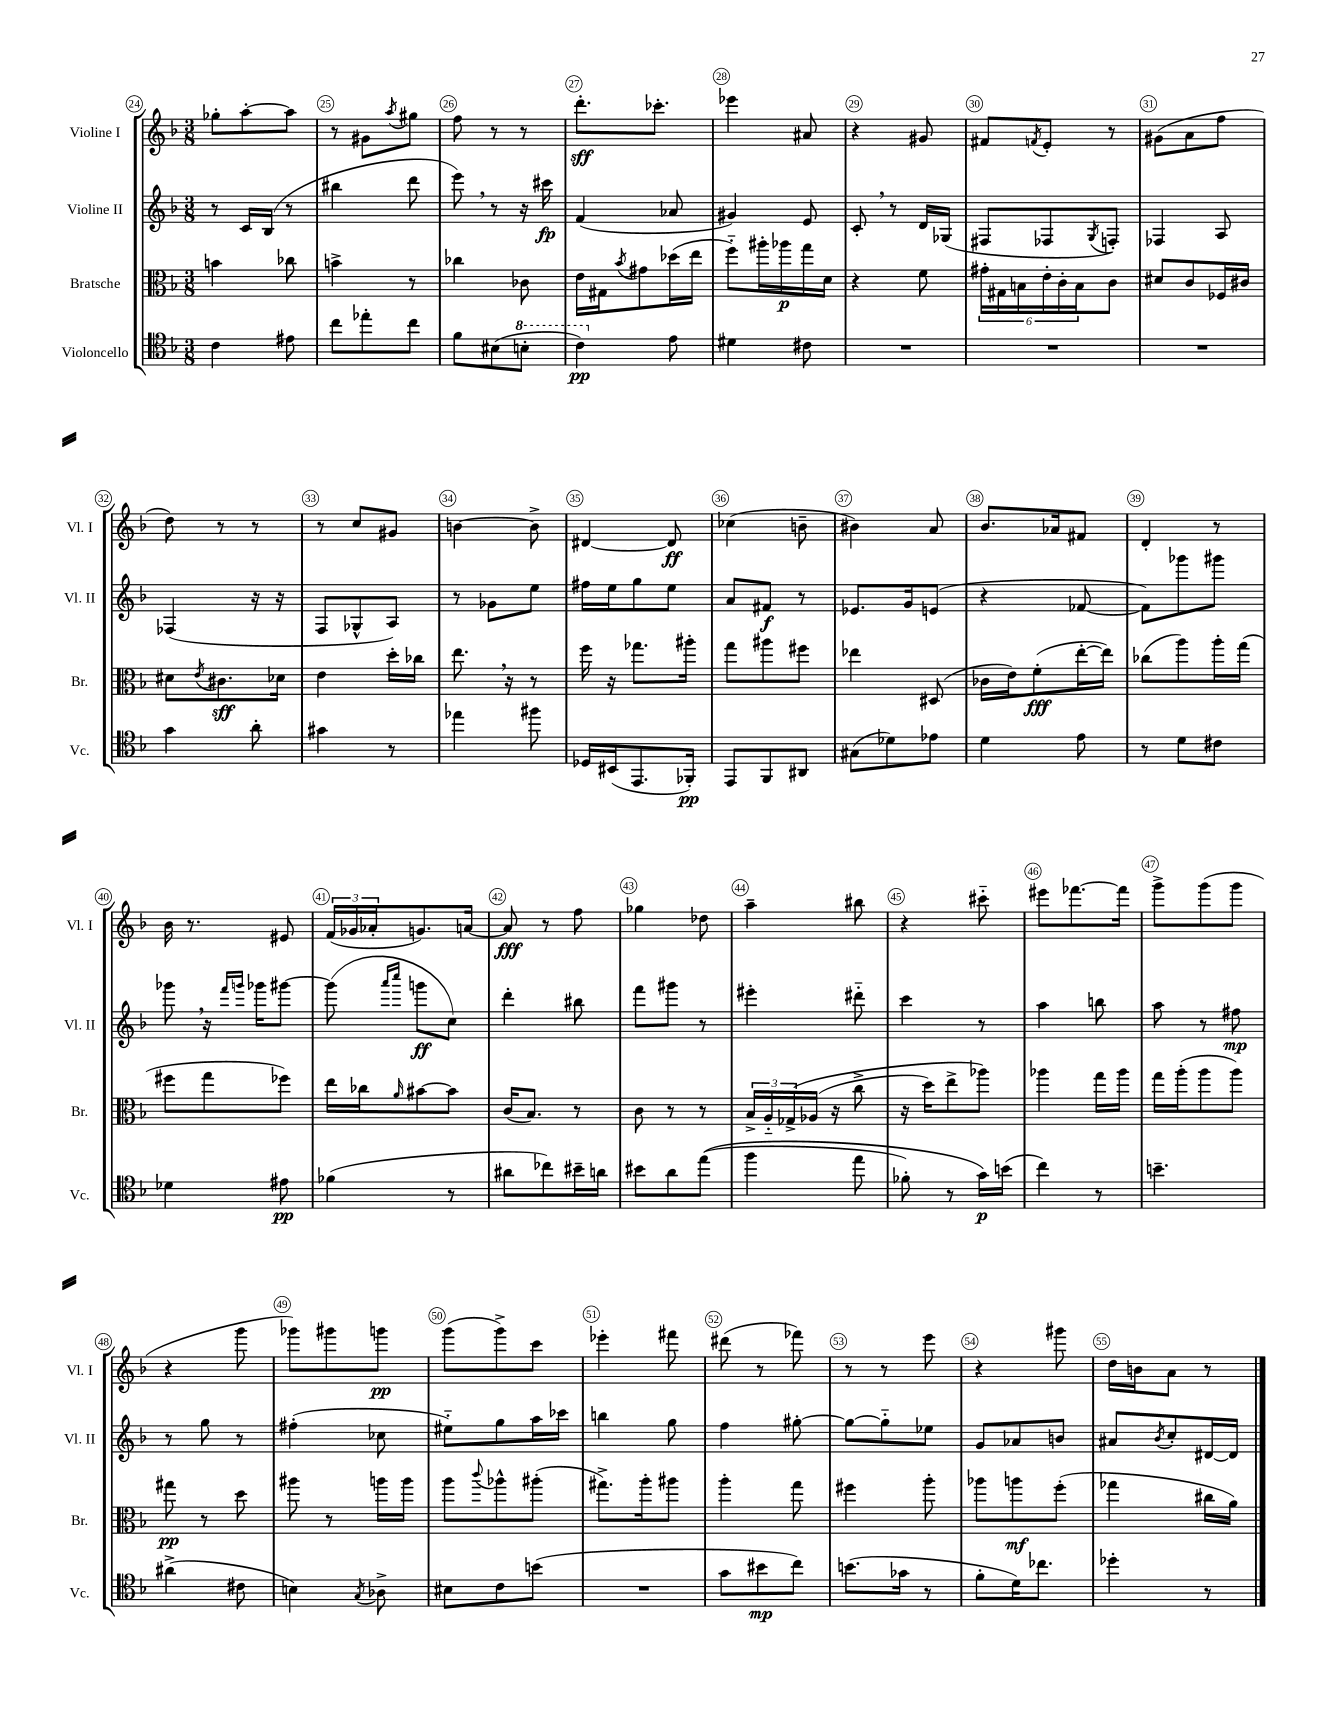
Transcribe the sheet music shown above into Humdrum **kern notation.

**kern	**dynam	**kern	**dynam	**kern	**dynam	**kern	**dynam
*part4	*part4	*part3	*part3	*part2	*part2	*part1	*part1
*staff4	*staff4	*staff3	*staff3	*staff2	*staff2	*staff1	*staff1
*I"Violoncello	*	*I"Bratsche	*	*I"Violine II	*	*I"Violine I	*
*I'Vc.	*	*I'Br.	*	*I'Vl. II	*	*I'Vl. I	*
*clefC4	*	*clefC3	*	*clefG2	*	*clefG2	*
*k[b-]	*	*k[b-]	*	*k[b-]	*	*k[b-]	*
*M3/8	*	*M3/8	*	*M3/8	*	*M3/8	*
=24	=24	=24	=24	=24	=24	=24	=24
4c\	.	4bn\	.	8r	.	8gg-X'\L	.
.	.	.	.	16c/LL	.	[8aa'\	.
.	.	.	.	(16B-/JJ	.	.	.
8e#X\	.	8cc-X\	.	8r	.	8aa\J]	.
=25	=25	=25	=25	=25	=25	=25	=25
8cc\L	.	4bn^\	.	4bb#X\	.	8r	.
8ee-X'\	.	.	.	.	.	8g#X\L	.
.	.	.	.	.	.	8qaa/	.
8cc\J	.	8r	.	8ddd\	.	8gg#X\J	.
=26	=26	=26	=26	=26	=26	=26	=26
8f\L	.	4cc-X\	.	8eee,\)	.	8ff\	.
(8B#X\	.	.	.	8r	.	8r	.
*8va	*	*	*	*	*	*	*
8bn'\J	.	8c-X\	.	16r	.	8r	.
.	.	.	.	16ccc#X\	fp	.	.
=27	=27	=27	=27	=27	=27	=27	=27
4cc\)	pp	16e\LL	.	(4f/	.	8.ddd'\L	sff
.	.	16G#X\J	.	.	.	.	.
.	.	8qb-/	.	.	.	.	.
.	.	8g#X\	.	.	.	.	.
.	.	.	.	.	.	8.ccc-X'\J	.
*X8va	*	*	*	*	*	*	*
8e\	.	(16dd-X\L	.	8a-X/	.	.	.
.	.	16ee\JJ	.	.	.	.	.
=28	=28	=28	=28	=28	=28	=28	=28
4d#X\	.	8ff\L)	.	4g#X/)	.	4eee-X\	.
.	.	16aa#X'\L	.	.	.	.	.
.	.	16aa-X\	p	.	.	.	.
8c#X\	.	16gg\	.	8e/	.	8a#X/	.
.	.	16d\JJ	.	.	.	.	.
=29	=29	=29	=29	=29	=29	=29	=29
4.r	.	4r	.	8c',/	.	4r	.
.	.	.	.	8r	.	.	.
.	.	8f\	.	16d/LL	.	8g#X/	.
.	.	.	.	(16G-X/JJ	.	.	.
=30	=30	=30	=30	=30	=30	=30	=30
4.r	.	24g#X'\LL	.	8F#X/L	.	8f#X/L	.
.	.	24G#X\	.	.	.	.	.
.	.	24Bn\	.	.	.	.	.
.	.	.	.	.	.	8qfn/	.
.	.	24e'\	.	8F-X/	.	8e'/J	.
.	.	24c'\	.	.	.	.	.
.	.	24B\J	.	.	.	.	.
.	.	.	.	8qG/	.	.	.
.	.	8c\J	.	8Fn'/J)	.	8r	.
=31	=31	=31	=31	=31	=31	=31	=31
4.r	.	8d#X/L	.	4F-X/	.	(8g#X\L	.
.	.	8c/	.	.	.	8a\	.
.	.	16F-X/L	.	8A/	.	8ff\J	.
.	.	16c#X/JJ	.	.	.	.	.
!!LO:LB:g=z
=32	=32	=32	=32	=32	=32	=32	=32
4g\	.	8d#X\L	.	(4F-X/	.	8dd\)	.
.	.	8qe/	.	.	.	.	.
.	.	8.c#X\	sff	.	.	8r	.
8a'\	.	.	.	16r	.	8r	.
.	.	16d-X\Jk	.	16r	.	.	.
=33	=33	=33	=33	=33	=33	=33	=33
4g#X\	.	4e\	.	8F/L	.	8r	.
.	.	.	.	8G-X^^/	.	8cc/L	.
8r	.	16dd'\LL	.	8A/J)	.	8g#X/J	.
.	.	16cc-X\JJ	.	.	.	.	.
=34	=34	=34	=34	=34	=34	=34	=34
4ee-X\	.	8.ee,\	.	8r	.	[4bn\	.
.	.	.	.	8g-X\L	.	.	.
.	.	16r	.	.	.	.	.
8ff#X\	.	8r	.	8ee\J	.	8b^\]	.
=35	=35	=35	=35	=35	=35	=35	=35
16D-X/LL	.	16ff\	.	16ff#X\LL	.	[4d#X/	.
(16BB#X/J	.	16r	.	16ee\J	.	.	.
8.EE/	.	8.gg-X\L	.	8gg\	.	.	.
.	.	.	.	8ee\J	.	8d#/]	ff
16FF-X'/Jk)	pp	16aa#X'\Jk	.	.	.	.	.
=36	=36	=36	=36	=36	=36	=36	=36
8EE/L	.	8gg\L	.	8a/L	.	(4cc-X\	.
8FF/	.	8aa#X\	.	8f#X/J	f	.	.
8AA#X/J	.	8ff#X\J	.	8r	.	8bn~\	.
=37	=37	=37	=37	=37	=37	=37	=37
(8G#X\L	.	4ee-X\	.	8.e-X/L	.	4b#X\)	.
8d-X\)	.	.	.	.	.	.	.
.	.	.	.	16g/k	.	.	.
8e-X\J	.	(8D#X/	.	(8en/J	.	8a/	.
=38	=38	=38	=38	=38	=38	=38	=38
4d\	.	16c-X\LL	.	4r	.	8.b-/L	.
.	.	16e\J)	.	.	.	.	.
.	.	(8f'\	fff	.	.	.	.
.	.	.	.	.	.	16a-X/k	.
8e\	.	[16ee'\L	.	[8f-X/	.	8f#X/J	.
.	.	16ee\JJ])	.	.	.	.	.
=39	=39	=39	=39	=39	=39	=39	=39
8r	.	(8cc-X\L	.	8f-\L])	.	4d'/	.
8d\L	.	8aa\)	.	8ggg-X\	.	.	.
8c#X\J	.	16aa'\L	.	8ggg#X\J	.	8r	.
.	.	(16gg\JJ	.	.	.	.	.
!!LO:LB:g=z
=40	=40	=40	=40	=40	=40	=40	=40
4d-X\	.	8ff#X\L	.	8ggg-X,\	.	16b-\	.
.	.	.	.	.	.	8.r	.
.	.	8gg\	.	16r	.	.	.
.	.	.	.	16qqfff/LL	.	.	.
.	.	.	.	16qqgggn/JJ	.	.	.
.	.	.	.	16ggg-X\KL	.	.	.
8e#X\	pp	8ff-X\J)	.	[8ggg#X\J	.	8e#X/	.
=41	=41	=41	=41	=41	=41	=41	=41
(4f-X\	.	16ee\LL	.	(8ggg#\]	.	(24f/LL	.
.	.	.	.	.	.	24g-X/	.
.	.	16cc-X\J	.	.	.	.	.
.	.	.	.	.	.	24a-X'/J	.
.	.	.	.	16qqaaa/LL	.	.	.
.	.	16qqa/	.	16qqcccc/JJ	.	.	.
.	.	[8b#X\	.	8gggn\L	ff	8.gn/)	.
8r	.	8b#\J]	.	8cc\J)	.	.	.
.	.	.	.	.	.	[16an/Jk	.
=42	=42	=42	=42	=42	=42	=42	=42
8a#X\L	.	(16c/KL	.	4ddd'\	.	8a/]	fff
.	.	8.B-/J)	.	.	.	.	.
8cc-X\)	.	.	.	.	.	8r	.
16b#X~\L	.	8r	.	8bb#X\	.	8ff\	.
16an\JJ	.	.	.	.	.	.	.
=43	=43	=43	=43	=43	=43	=43	=43
8b#X\L	.	8c\	.	8fff\L	.	4gg-X\	.
8a\	.	8r	.	8ggg#X\J	.	.	.
((8ee\J	.	8r	.	8r	.	8dd-X\	.
=44	=44	=44	=44	=44	=44	=44	=44
4ff\	.	24B-^/LL	.	4eee#X'\	.	4aa~\	.
.	.	24A/	.	.	.	.	.
.	.	(24G-X^/	.	.	.	.	.
.	.	(16A-X/JJ	.	.	.	.	.
.	.	16r	.	.	.	.	.
8ee\	.	8cc^\	.	8ddd#X\	.	8bb#X\	.
=45	=45	=45	=45	=45	=45	=45	=45
8f-X'\)	.	16r	.	4ccc\	.	4r	.
.	.	16dd\KL)	.	.	.	.	.
8r	.	8ee^\	.	.	.	.	.
16g\LL)	p	8aa-X\J)	.	8r	.	8ccc#X\	.
(16bn\JJ	.	.	.	.	.	.	.
=46	=46	=46	=46	=46	=46	=46	=46
4cc\)	.	4aa-X\	.	4aa\	.	8eee#X\L	.
.	.	.	.	.	.	[8.fff-X\	.
8r	.	16gg\LL	.	8bbn\	.	.	.
.	.	16aa-\JJ	.	.	.	16fff-\Jk]	.
=47	=47	=47	=47	=47	=47	=47	=47
4.bn~\	.	16gg\LL	.	8aa\	.	8ggg^\L	.
.	.	(16aa'\J	.	.	.	.	.
.	.	8aa\	.	8r	.	(8ggg\	.
.	.	8aa\J)	.	8ff#X\	mp	8ggg\J	.
!!LO:LB:g=z
=48	=48	=48	=48	=48	=48	=48	=48
(4a#X^\	.	8gg#X\	pp	8r	.	4r	.
.	.	8r	.	8gg\	.	.	.
8c#X\	.	8dd\	.	8r	.	8ggg\	.
=49	=49	=49	=49	=49	=49	=49	=49
4Bn\)	.	8aa#X\	.	(4ff#X'\	.	8ggg-X\L)	.
.	.	8r	.	.	.	8ggg#X\	.
8qG/	.	.	.	.	.	.	.
8A-X^\	.	16aan\LL	.	8cc-X\	.	8gggn\J	pp
.	.	16aa\JJ	.	.	.	.	.
=50	=50	=50	=50	=50	=50	=50	=50
8B#X\L	.	8aa\L	.	8ee#X\L)	.	(8ggg\L	.
.	.	8qqccc/	.	.	.	.	.
8c\	.	8aa-X^^\	.	8gg\	.	8ggg^\)	.
(8bn\J	.	(8aa#X'\J	.	16aa\L	.	8ccc\J	.
.	.	.	.	16ccc-X\JJ	.	.	.
=51	=51	=51	=51	=51	=51	=51	=51
4.r	.	8.gg#X^\L)	.	4bbn\	.	4eee-X'\	.
.	.	16aa'\k	.	.	.	.	.
.	.	8aa#X\J	.	8gg\	.	8fff#X\	.
=52	=52	=52	=52	=52	=52	=52	=52
8g\L	.	4aa'\	.	4ff\	.	(8ddd#X\	.
8b#X\	mp	.	.	.	.	8r	.
8cc\J)	.	8gg\	.	[8gg#X'\	.	8fff-X\)	.
=53	=53	=53	=53	=53	=53	=53	=53
(8.bn\L	.	4ff#X\	.	8gg#\L_	.	8r	.
.	.	.	.	8gg#\]	.	8r	.
16g-X\Jk	.	.	.	.	.	.	.
8r	.	8aa'\	.	8ee-X\J	.	8eee\	.
=54	=54	=54	=54	=54	=54	=54	=54
8f'\L	.	8aa-X\L	.	8g/L	.	4r	.
16d\K)	.	8aan\	mf	8a-X/	.	.	.
8.cc-X\J	.	.	.	.	.	.	.
.	.	(8ff'\J	.	8bn/J	.	8ggg#X\	.
=55	=55	=55	=55	=55	=55	=55	=55
4dd-X'\	.	4gg-X\	.	8a#X/L	.	16dd\LL	.
.	.	.	.	.	.	16bn\J	.
.	.	.	.	8qb-/	.	.	.
.	.	.	.	8cc'/	.	8a\J	.
8r	.	16cc#X\LL	.	[16d#X/L	.	8r	.
.	.	16a\JJ)	.	16d#/JJ]	.	.	.
==	==	==	==	==	==	==	==
*-	*-	*-	*-	*-	*-	*-	*-
